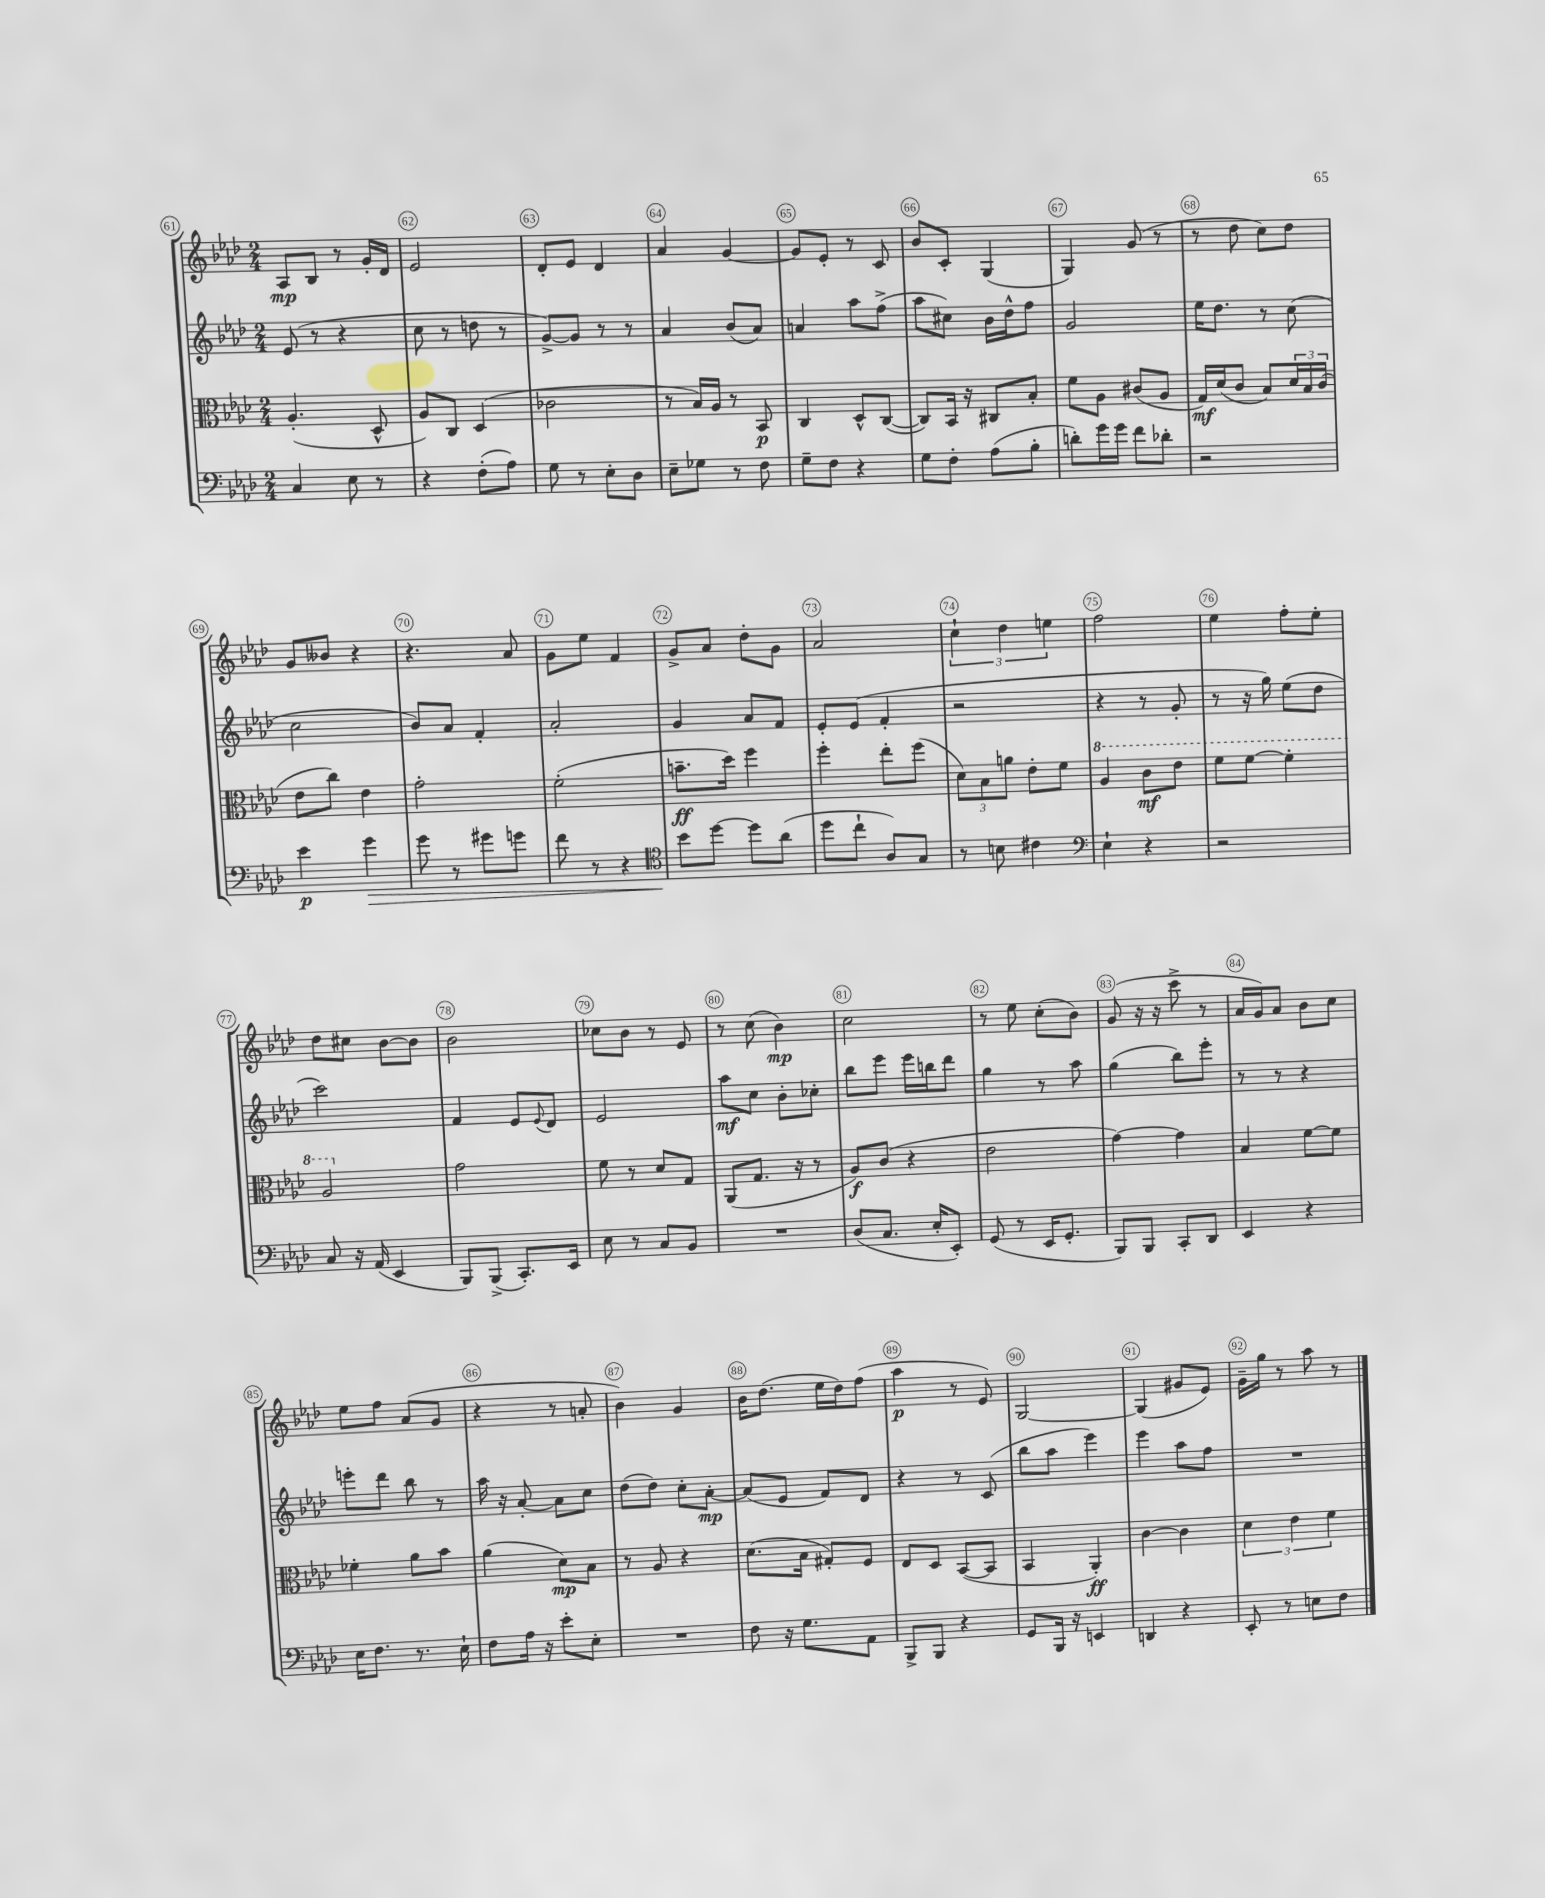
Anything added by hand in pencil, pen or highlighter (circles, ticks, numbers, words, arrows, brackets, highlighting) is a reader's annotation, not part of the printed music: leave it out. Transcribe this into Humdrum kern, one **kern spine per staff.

**kern	**dynam	**kern	**dynam	**kern	**dynam	**kern	**dynam
*part4	*part4	*part3	*part3	*part2	*part2	*part1	*part1
*staff4	*staff4	*staff3	*staff3	*staff2	*staff2	*staff1	*staff1
*clefF4	*	*clefC3	*	*clefG2	*	*clefG2	*
*k[b-e-a-d-]	*	*k[b-e-a-d-]	*	*k[b-e-a-d-]	*	*k[b-e-a-d-]	*
*M2/4	*	*M2/4	*	*M2/4	*	*M2/4	*
=61	=61	=61	=61	=61	=61	=61	=61
4C/	.	(4.A-'/	.	(8e-/	.	8A-/L	mp
.	.	.	.	8r	.	8B-/J	.
8E-\	.	.	.	4r	.	8r	.
8r	.	8D-^^/	.	.	.	16g'/LL	.
.	.	.	.	.	.	16d-/JJ	.
=62	=62	=62	=62	=62	=62	=62	=62
4r	.	8A-/L)	.	8cc\	.	2e-/	.
.	.	8C/J	.	8r	.	.	.
(8F'\L	.	(4D-/	.	8ddn\	.	.	.
8A-\J)	.	.	.	8r	.	.	.
=63	=63	=63	=63	=63	=63	=63	=63
8G\	.	2c-X\	.	[8g^/L)	.	8d-'/L	.
8r	.	.	.	8g/J]	.	8e-/J	.
8E-'\L	.	.	.	8r	.	4d-/	.
8D-\J	.	.	.	8r	.	.	.
=64	=64	=64	=64	=64	=64	=64	=64
8E-~\L	.	8r	.	4a-/	.	4a-/	.
8G-X\J	.	16B-/LL)	.	.	.	.	.
.	.	16A-/JJ	.	.	.	.	.
8r	.	8r	.	(8b-/L	.	[4g/	.
8F\	.	8BB-/	p	8a-/J)	.	.	.
=65	=65	=65	=65	=65	=65	=65	=65
8G~\L	.	4C/	.	4an/	.	8g/L]	.
8F\J	.	.	.	.	.	8e-'/J	.
4r	.	8D-^^/L	.	8aa-\L	.	8r	.
.	.	([8C/J	.	(8ff^\J	.	8c/	.
=66	=66	=66	=66	=66	=66	=66	=66
8G\L	.	8C/L])	.	8aa-\L	.	8b-/L	.
8F'\J	.	16BB-/Jk	.	8cc#X\J)	.	8c'/J	.
.	.	16r	.	.	.	.	.
(8A-\L	.	8C#X/L	.	16b-\LL	.	(4G/	.
.	.	.	.	16dd-^^\J	.	.	.
8B-'\J	.	8B-'/J	.	8ff\J	.	.	.
=67	=67	=67	=67	=67	=67	=67	=67
8dn'\L)	.	8f\L	.	2g/	.	4G/)	.
16g\L	.	8A-\J	.	.	.	.	.
16g\JJ	.	.	.	.	.	.	.
8f\L	.	(8c#X/L	.	.	.	(8g/	.
8d-X'\J	.	8A-/J	.	.	.	8r	.
=68	=68	=68	=68	=68	=68	=68	=68
2r	.	16G/LL)	mf	16ee-\KL	.	8r	.
.	.	(16d-/J	.	8.dd-\J	.	.	.
.	.	8c/J	.	.	.	8dd-\	.
.	.	8B-/L)	.	8r	.	8cc\L)	.
.	.	24d-/L	.	(8cc\	.	8dd-\J	.
.	.	24B-/	.	.	.	.	.
.	.	(24c/JJ	.	.	.	.	.
!!LO:LB:g=z
=69	=69	=69	=69	=69	=69	=69	=69
4e-\	p	8e-\L	.	2cc\	.	8g/L	.
.	.	8cc\J)	.	.	.	8b--X/J	.
!	!LO:HP:b	!	!	!	!	!	!
4g\	>	4e-\	.	.	.	4r	.
=70	=70	=70	=70	=70	=70	=70	=70
8g\	.	2g'\	.	8b-/L)	.	4.r	.
8r	.	.	.	8a-/J	.	.	.
8g#X\L	.	.	.	4f'/	.	.	.
8gn\J	.	.	.	.	.	8a-/	.
=71	=71	=71	=71	=71	=71	=71	=71
8f\	.	(2f'\	.	2a-'/	.	8g\L	.
8r	.	.	.	.	.	8ee-\J	.
4r	.	.	.	.	.	4f/	.
=72	=72	=72	=72	=72	=72	=72	=72
*clefC4	*	*	*	*	*	*	*
8b-\L	.	8.bn~\L	ff	4g/	.	8g^/L	.
[8dd-\J	]	.	.	.	.	8a-/J	.
.	.	16dd-\Jk)	.	.	.	.	.
8dd-\L]	.	4ff\	.	8a-/L	.	8dd-'\L	.
(8a-\J	.	.	.	8f/J	.	8g\J	.
=73	=73	=73	=73	=73	=73	=73	=73
8dd-\L	.	4ff'\	.	8e-'/L	.	2a-/	.
8cc`\J	.	.	.	(8e-/J	.	.	.
8A-/L)	.	8ee-'\L	.	4f'/	.	.	.
8G/J	.	(8ff\J	.	.	.	.	.
=74	=74	=74	=74	=74	=74	=74	=74
8r	.	12d-\L)	.	2r	.	6cc`\	.
.	.	12B-\	.	.	.	.	.
8Bn\	.	.	.	.	.	.	.
.	.	12an\J	.	.	.	6dd-\	.
4c#X\	.	8e-'\L	.	.	.	.	.
.	.	.	.	.	.	6een\	.
.	.	8f\J	.	.	.	.	.
=75	=75	=75	=75	=75	=75	=75	=75
*clefF4	*	*	*	*	*	*	*
*	*	*8va	*	*	*	*	*
4E-`\	.	4a-/	.	4r	.	2ff\	.
4r	.	8cc\L	mf	8r	.	.	.
.	.	8ee-\J	.	8g'/	.	.	.
=76	=76	=76	=76	=76	=76	=76	=76
2r	.	8ff\L	.	8r	.	4ee-\	.
.	.	[8ff\J	.	16r	.	.	.
.	.	.	.	16gg\)	.	.	.
.	.	4ff'\]	.	(8ee-\L	.	8ff'\L	.
.	.	.	.	8dd-\J	.	8ee-'\J	.
!!LO:LB:g=z
=77	=77	=77	=77	=77	=77	=77	=77
8C/	.	2a-/	.	2ccc\)	.	8dd-\L	.
16r	.	.	.	.	.	8cc#X\J	.
(16AA-/	.	.	.	.	.	.	.
4EE-/	.	.	.	.	.	[8b-\L	.
.	.	.	.	.	.	8b-\J]	.
=78	=78	=78	=78	=78	=78	=78	=78
*	*	*X8va	*	*	*	*	*
8BBB-/L)	.	2g\	.	4f/	.	2b-\	.
(8BBB-^/J	.	.	.	.	.	.	.
8.CC'/L)	.	.	.	8e-/L	.	.	.
.	.	.	.	8qqe-/	.	.	.
.	.	.	.	8d-/J	.	.	.
16EE-/Jk	.	.	.	.	.	.	.
=79	=79	=79	=79	=79	=79	=79	=79
8E-\	.	8f\	.	2e-/	.	8cc-X\L	.
8r	.	8r	.	.	.	8b-\J	.
8C/L	.	8d-/L	.	.	.	8r	.
8BB-/J	.	8G/J	.	.	.	8e-/	.
=80	=80	=80	=80	=80	=80	=80	=80
2r	.	(8AA-/L	.	8aa-\L	mf	8r	.
.	.	8.G/J	.	8cc\J	.	(8cc\	.
.	.	.	.	8b-'\L	.	4b-\)	mp
.	.	16r	.	.	.	.	.
.	.	8r	.	8cc-X'\J	.	.	.
=81	=81	=81	=81	=81	=81	=81	=81
(8D-/L	.	8A-/L)	f	8bb-\L	.	2cc\	.
8.C/J	.	(8c/J	.	8eee-\J	.	.	.
.	.	4r	.	16eee-\LL	.	.	.
16E-'/KL	.	.	.	16bbn\J	.	.	.
8EE-'/J)	.	.	.	8ddd-\J	.	.	.
=82	=82	=82	=82	=82	=82	=82	=82
(8GG/	.	2e-\	.	4gg\	.	8r	.
8r	.	.	.	.	.	8ee-\	.
16EE-/KL	.	.	.	8r	.	(8cc'\L	.
8.GG'/J	.	.	.	.	.	.	.
.	.	.	.	8aa-\	.	8b-\J)	.
=83	=83	=83	=83	=83	=83	=83	=83
8BBB-/L)	.	[4g\)	.	(4gg\	.	(8g/	.
8BBB-/J	.	.	.	.	.	16r	.
.	.	.	.	.	.	16r	.
8CC'/L	.	4g\]	.	8bb-\L)	.	8ccc^\	.
8DD-/J	.	.	.	8eee-'\J	.	8r	.
=84	=84	=84	=84	=84	=84	=84	=84
4EE-/	.	4B-/	.	8r	.	16a-/LL	.
.	.	.	.	.	.	16g/J)	.
.	.	.	.	8r	.	8a-/J	.
4r	.	[8f\L	.	4r	.	8b-\L	.
.	.	8f\J]	.	.	.	8cc\J	.
!!LO:LB:g=z
=85	=85	=85	=85	=85	=85	=85	=85
16E-\KL	.	4f-X'\	.	8eeen'\L	.	8ee-\L	.
8.F\J	.	.	.	.	.	.	.
.	.	.	.	8ddd-\J	.	8ff\J	.
8.r	.	8a-\L	.	8bb-\	.	(8a-/L	.
.	.	8b-\J	.	8r	.	8g/J	.
16E-`\	.	.	.	.	.	.	.
=86	=86	=86	=86	=86	=86	=86	=86
8F\L	.	(4a-\	.	16aa-\	.	4r	.
.	.	.	.	16r	.	.	.
16A-\Jk	.	.	.	[8a-'/	.	.	.
16r	.	.	.	.	.	.	.
8e-'\L	.	8d-\L)	mp	8a-\L]	.	8r	.
8E-'\J	.	8B-\J	.	8cc\J	.	8an'/	.
=87	=87	=87	=87	=87	=87	=87	=87
2r	.	8r	.	(8dd-\L	.	4b-\)	.
.	.	8A-/	.	8dd-\J)	.	.	.
.	.	4r	.	8cc'\L	.	4g/	.
.	.	.	.	[8a-'\J	mp	.	.
=88	=88	=88	=88	=88	=88	=88	=88
8F\	.	(8.d-\L	.	(8a-/L]	.	16b-\KL	.
.	.	.	.	.	.	(8.dd-\J	.
16r	.	.	.	8e-/J	.	.	.
8.G\L	.	16B-\Jk	.	.	.	.	.
.	.	8G#X'/L)	.	8f/L)	.	16ee-\LL	.
.	.	.	.	.	.	16dd-\J)	.
8AA-\J	.	8F/J	.	8d-/J	.	(8ff\J	.
=89	=89	=89	=89	=89	=89	=89	=89
8BBB-^/L	.	8E-/L	.	4r	.	4aa-\	p
8BBB-/J	.	8D-/J	.	.	.	.	.
4r	.	([8BB-/L	.	8r	.	8r	.
.	.	8BB-/J]	.	(8c/	.	8e-/)	.
=90	=90	=90	=90	=90	=90	=90	=90
8GG/L	.	4BB-/	.	8bb-\L	.	[2G/	.
16BBB-/Jk	.	.	.	8aa-\J	.	.	.
16r	.	.	.	.	.	.	.
4EEn/	.	4AA-'/)	ff	4eee-\)	.	.	.
=91	=91	=91	=91	=91	=91	=91	=91
4DDn/	.	[4c\	.	4eee-\	.	(4G/]	.
4r	.	4c\]	.	8aa-\L	.	8g#X/L	.
.	.	.	.	8ff\J	.	8e-/J)	.
=92	=92	=92	=92	=92	=92	=92	=92
8EE-'/	.	6d-\	.	2r	.	16g~\LL	.
.	.	.	.	.	.	16gg\JJ	.
8r	.	.	.	.	.	8r	.
.	.	6e-\	.	.	.	.	.
8En\L	.	.	.	.	.	8aa-\	.
.	.	6f\	.	.	.	.	.
8F\J	.	.	.	.	.	8r	.
==	==	==	==	==	==	==	==
*-	*-	*-	*-	*-	*-	*-	*-
